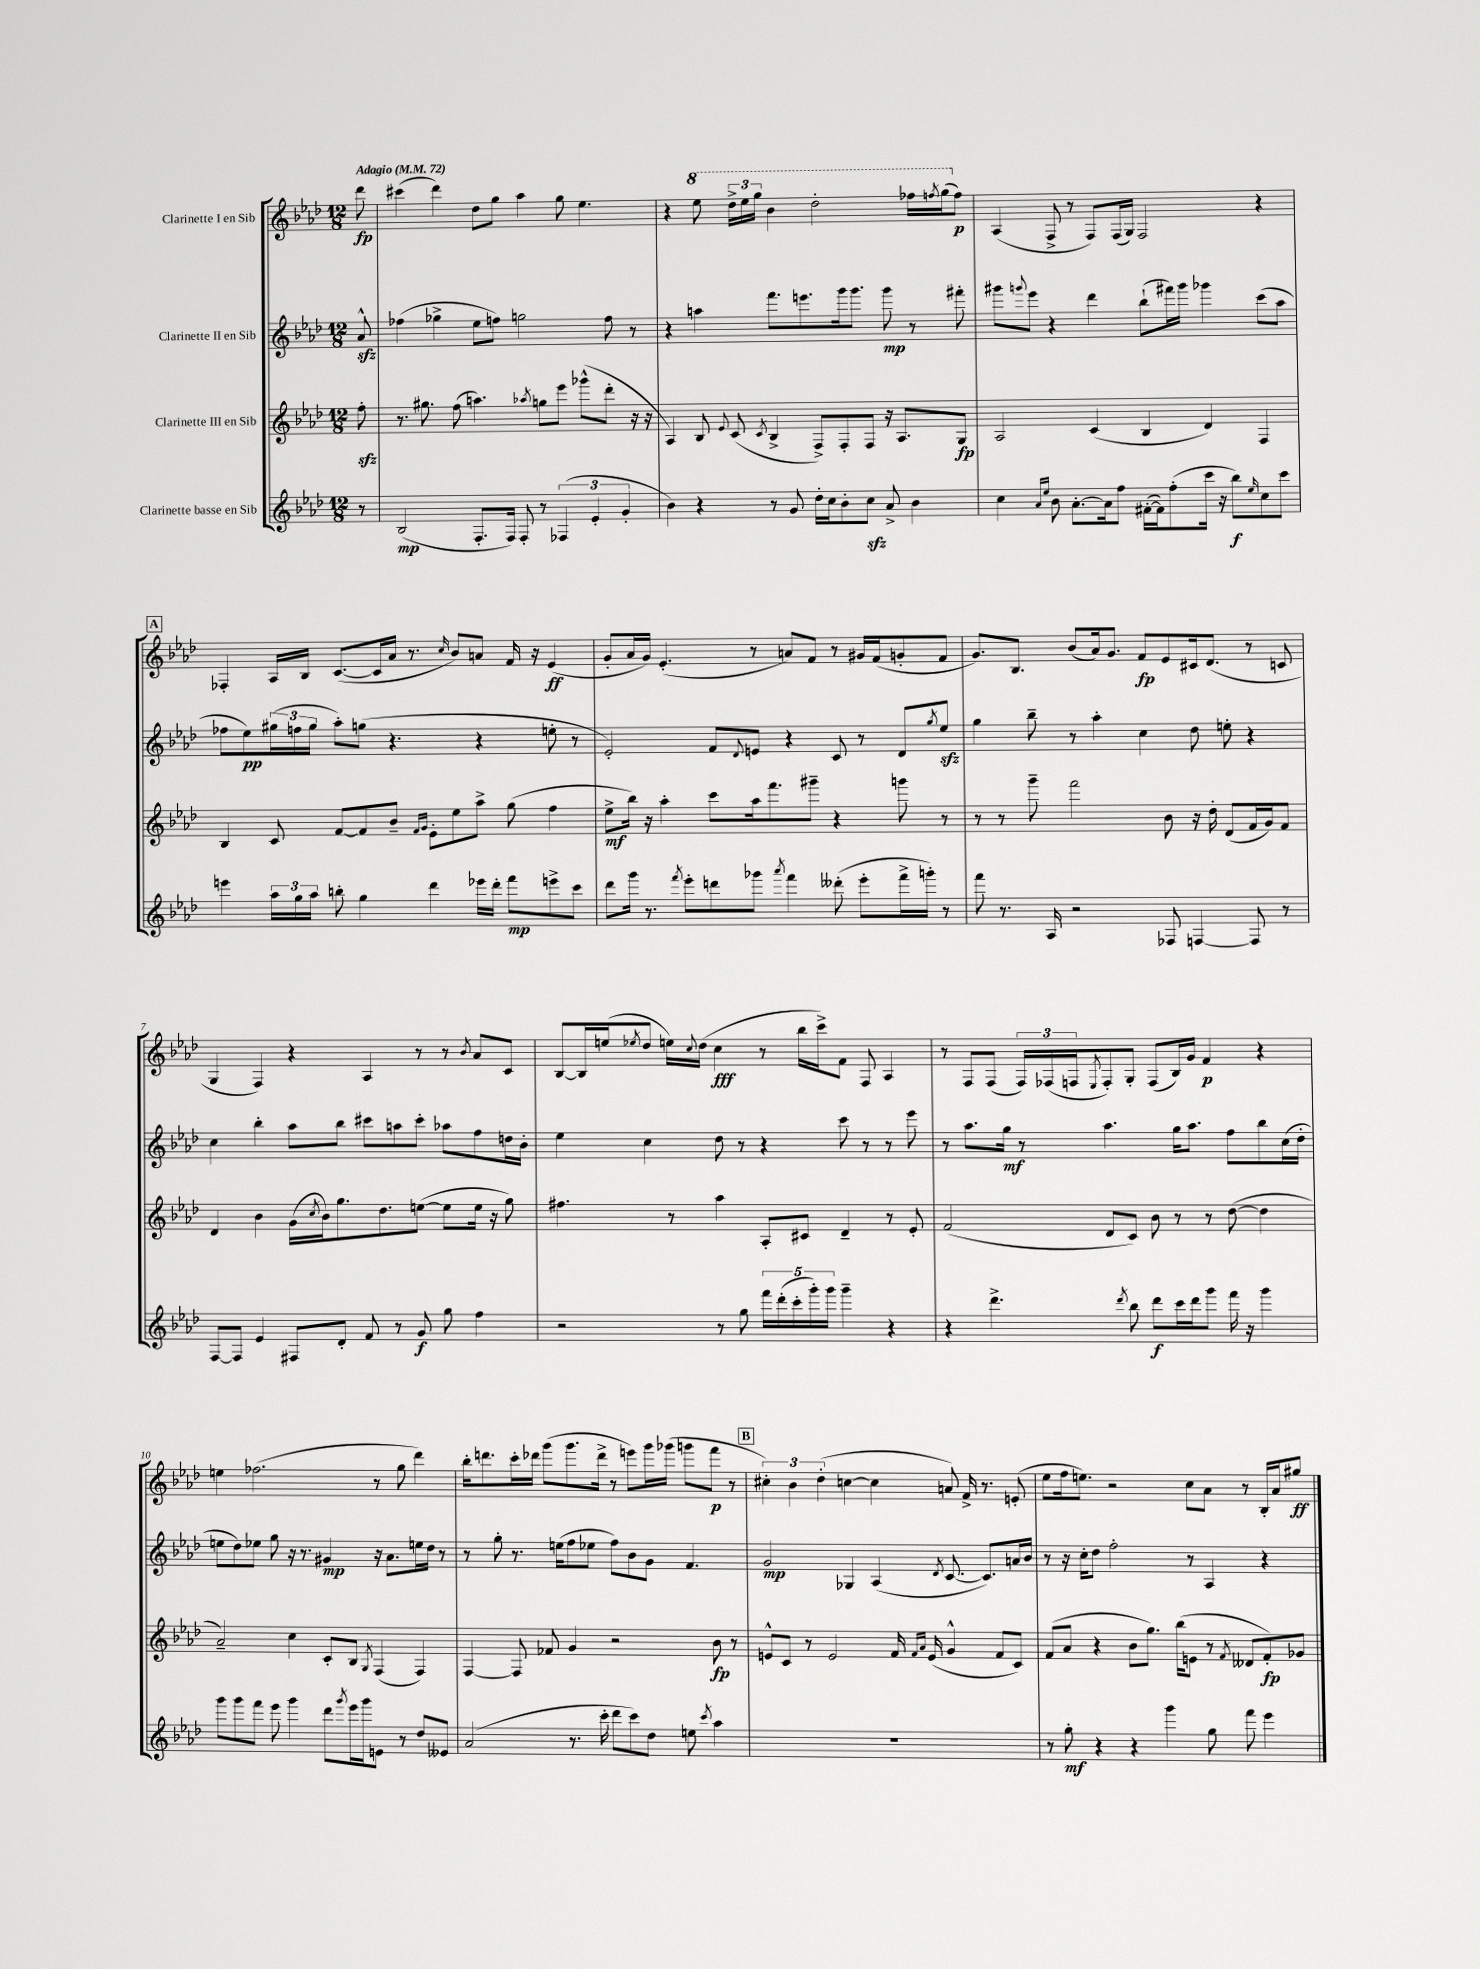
<<
\new StaffGroup <<
\new Staff = "s0" \with { instrumentName = "Clarinette I en Sib" } {
    \clef treble \key aes \major \numericTimeSignature \time 12/8 \partial 8 \tempo "Adagio" 4 = 72
    des'''8\fp |
    cis'''4( des'''4) des''8 g''8 aes''4 g''8 ees''4. |
    r4 \ottava #1 ees'''8 \tuplet 3/2 { des'''16-> ees'''16 g'''16 } bes''4 des'''2-. fes'''16 \acciaccatura { f'''8 } g'''16( \ottava #0 f''8\p) |
    aes4( f8-> r8 f8) f16( g16) f2 r4 |
    \mark \markup { \box "A" } fes4-. aes16 bes16 c'8.~( c'16 aes'16 r8. \grace { c''16 } bes'8) a'8 f'16 r16 ees'4\ff( |
    g'8-. aes'16 g'16) ees'4.-.( r8 a'8) f'8 r8 gis'16 f'16( g'8-. f'8 |
    g'8.) bes8. bes'8( aes'16) g'8. f'8\fp ees'8 cis'16 des'8.( r8 c'8 |
    g4 f4) r4 aes4 r8 r8 \acciaccatura { bes'8 } aes'8 c'8 |
    bes8~ bes16 e''16( \acciaccatura { ees''8 } des''8 e''16) \appoggiatura { c''8 } des''16( c''4\fff r8 bes''16 c'''16->) f'8 f8 aes4 |
    r8 f8 f8( \tuplet 3/2 { f16) fes16( f16 } \acciaccatura { ees8 } f8-.) g8-. f8( bes16) g'16 f'4\p r4 |
    e''4 fes''2.( r8 g''8 des'''4) |
    bes''16-. d'''8. c'''16-. des'''16 g'''8( g'''8. des'''16-> r8 e'''8) g'''16 ges'''16( g'''8 f'''8\p r8 |
    \mark \markup { \box "B" } \tuplet 3/2 { cis''4-.) bes'4 des''4-.( } c''4~ c''4 a'8) f'16-> r8. e'8-.( |
    ees''8 f''16 e''8.) r2 c''8 aes'8 r8 bes16-. aes'16 gis''8\ff \bar "|." |
}
\new Staff = "s1" \with { instrumentName = "Clarinette II en Sib" } {
    \clef treble \key aes \major \numericTimeSignature \time 12/8 \partial 8
    aes'8-^\sfz |
    fes''4( ges''4-> ees''8 f''8) g''2 f''8 r8 |
    r4 a''4 f'''8. e'''8. g'''16 g'''8. g'''8\mp r8 fis'''8-. |
    gis'''8 \appoggiatura { g'''8 } ees'''8 r4 des'''4 bes''8-!( fis'''16) g'''16 ges'''4 c'''8( aes''8 |
    \mark \markup { \box "A" } fes''8 ees''8\pp) \tuplet 3/2 { gis''16( f''16 gis''16 } aes''8-.) g''8( r4. r4 e''8-. r8 |
    ees'2-.) f'8 \appoggiatura { des'8 } e'8 r4 c'8 r8 des'8 \acciaccatura { g''8 } ees''8\sfz |
    g''4 bes''8-- r8 aes''4-. c''4 des''8 e''8-. r4 |
    c''4 bes''4-. aes''8 bes''8 cis'''8 a''8 cis'''8-. aes''8 f''8 d''16 bes'16-. |
    ees''4 c''4 des''8 r8 r4 c'''8 r8 r8 ees'''8 |
    r8 aes''8. g''16\mf r8 aes''4. g''16 aes''8. f''8 bes''8 c''16( des''16-. |
    e''8 des''8) ees''8 g''8 r16 r8. gis'4\mp r16 aes'8. e''16 des''16 r8 |
    r8 g''8-. r8. e''16( f''8 ees''8 f''8) bes'8 g'8 f'4. |
    \mark \markup { \box "B" } g'2\mp ges4 aes4( \acciaccatura { des'8 } c'8.~ c'8.) a'16 bes'16 |
    r8 r16 c''16-. des''8 f''2-. r8 aes4 r4 \bar "|." |
}
\new Staff = "s2" \with { instrumentName = "Clarinette III en Sib" } {
    \clef treble \key aes \major \numericTimeSignature \time 12/8 \partial 8
    f''8-.\sfz |
    r8. gis''8. f''8( a''4.) \acciaccatura { aes''8 } g''8 ees'''8 ges'''8-^( des'''8-. r16 r16 |
    aes4) bes8 \appoggiatura { ees'8 } c'8( \acciaccatura { c'8 } bes4-> f8->) f8-. f8 r16 aes8. g8\fp |
    aes2 c'4( bes4 des'4) f4 |
    \mark \markup { \box "A" } bes4 c'8 f'8~ f'8 bes'8-- \grace { f'16 g'16 } ees'8-. ees''8 aes''8-> g''8( f''4 |
    ees''8->\mf bes''16) r16 aes''4-. c'''8 aes''16 f'''8. gis'''8-- r4 g'''8 r8 |
    r8 r8 g'''8-- f'''2 bes'8 r16 des''16-. des'8( f'16 g'16) f'8 |
    des'4 bes'4 g'16( \acciaccatura { c''8 } bes'16) g''8. des''8. e''8~( e''8 e''16 r16 g''8) |
    fis''4. r8 aes''4 aes8-. cis'8 des'4-- r8 ees'8-. |
    f'2( des'8 c'8) bes'8 r8 r8 des''8~( des''4 |
    aes'2--) c''4 c'8-. bes8 \acciaccatura { g8 } f4( f4) |
    f4~ f8 fes'8 g'4 r2 bes'8\fp r8 |
    \mark \markup { \box "B" } e'8-^ c'8 r8 e'2 f'16 \grace { f'16 aes'16 } e'16( g'4-^ f'8 c'8) |
    f'8( aes'8 r4 bes'8 g''8.) bes''16( e'8 r8 \acciaccatura { f'8 } deses'8 f'8-.\fp) ges'8 \bar "|." |
}
\new Staff = "s3" \with { instrumentName = "Clarinette basse en Sib" } {
    \clef treble \key aes \major \numericTimeSignature \time 12/8 \partial 8
    r8 |
    bes2\mp( f8.-. f16) f8-. r8 \tuplet 3/2 { fes4( ees'4-. g'4-. } |
    bes'4) r4 r8 g'8 des''16-. c''16 bes'8-. c''8\sfz aes'8-> bes'4 |
    c''4 \grace { aes'16 ees''16 } bes'8 aes'8.~-. aes'16 f''8 fis'16~-.( fis'16) f''8-.( c'''16 r16 bes''8\f) \grace { ees''16 } c''8 c'''8 |
    \mark \markup { \box "A" } e'''4 \tuplet 3/2 { aes''16 g''16 aes''16 } b''8-. g''4 des'''4 ees'''16 des'''16-. f'''8\mp e'''8-> c'''8 |
    des'''8 g'''16 r8. \acciaccatura { f'''8 } ees'''8-. d'''8 ges'''8 \acciaccatura { aes'''8 } f'''4 deses'''8-.( ees'''8-. f'''16-> g'''16-.) r8 |
    f'''8 r8. aes16 r2 fes8 f4~ f8 r8 |
    f8~ f8 ees'4 fis8 des'8-. f'8 r8 g'8\f g''8 f''4 |
    r2 r8 g''8 \tuplet 5/4 { f'''16 des'''16-.( c'''16-. g'''16-.) g'''16 } g'''4-- r4 |
    r4 des'''4.-> \acciaccatura { des'''8 } bes''8 des'''8\f c'''16 des'''16 g'''8 f'''16 r16 g'''4 |
    g'''8 g'''8 f'''8 ees'''8 g'''4 des'''8 \acciaccatura { g'''8 } ees'''16 g'''16 e'8 r8 des''8 eeses'8 |
    aes'2( r8. c'''16-. des'''8 c'''8) des''8 e''8 \acciaccatura { c'''8 } aes''4 |
    \mark \markup { \box "B" } R1. |
    r8 g''8-.\mf r4 r4 g'''4 g''8 f'''8 ees'''4 \bar "|." |
}
>>
>>
